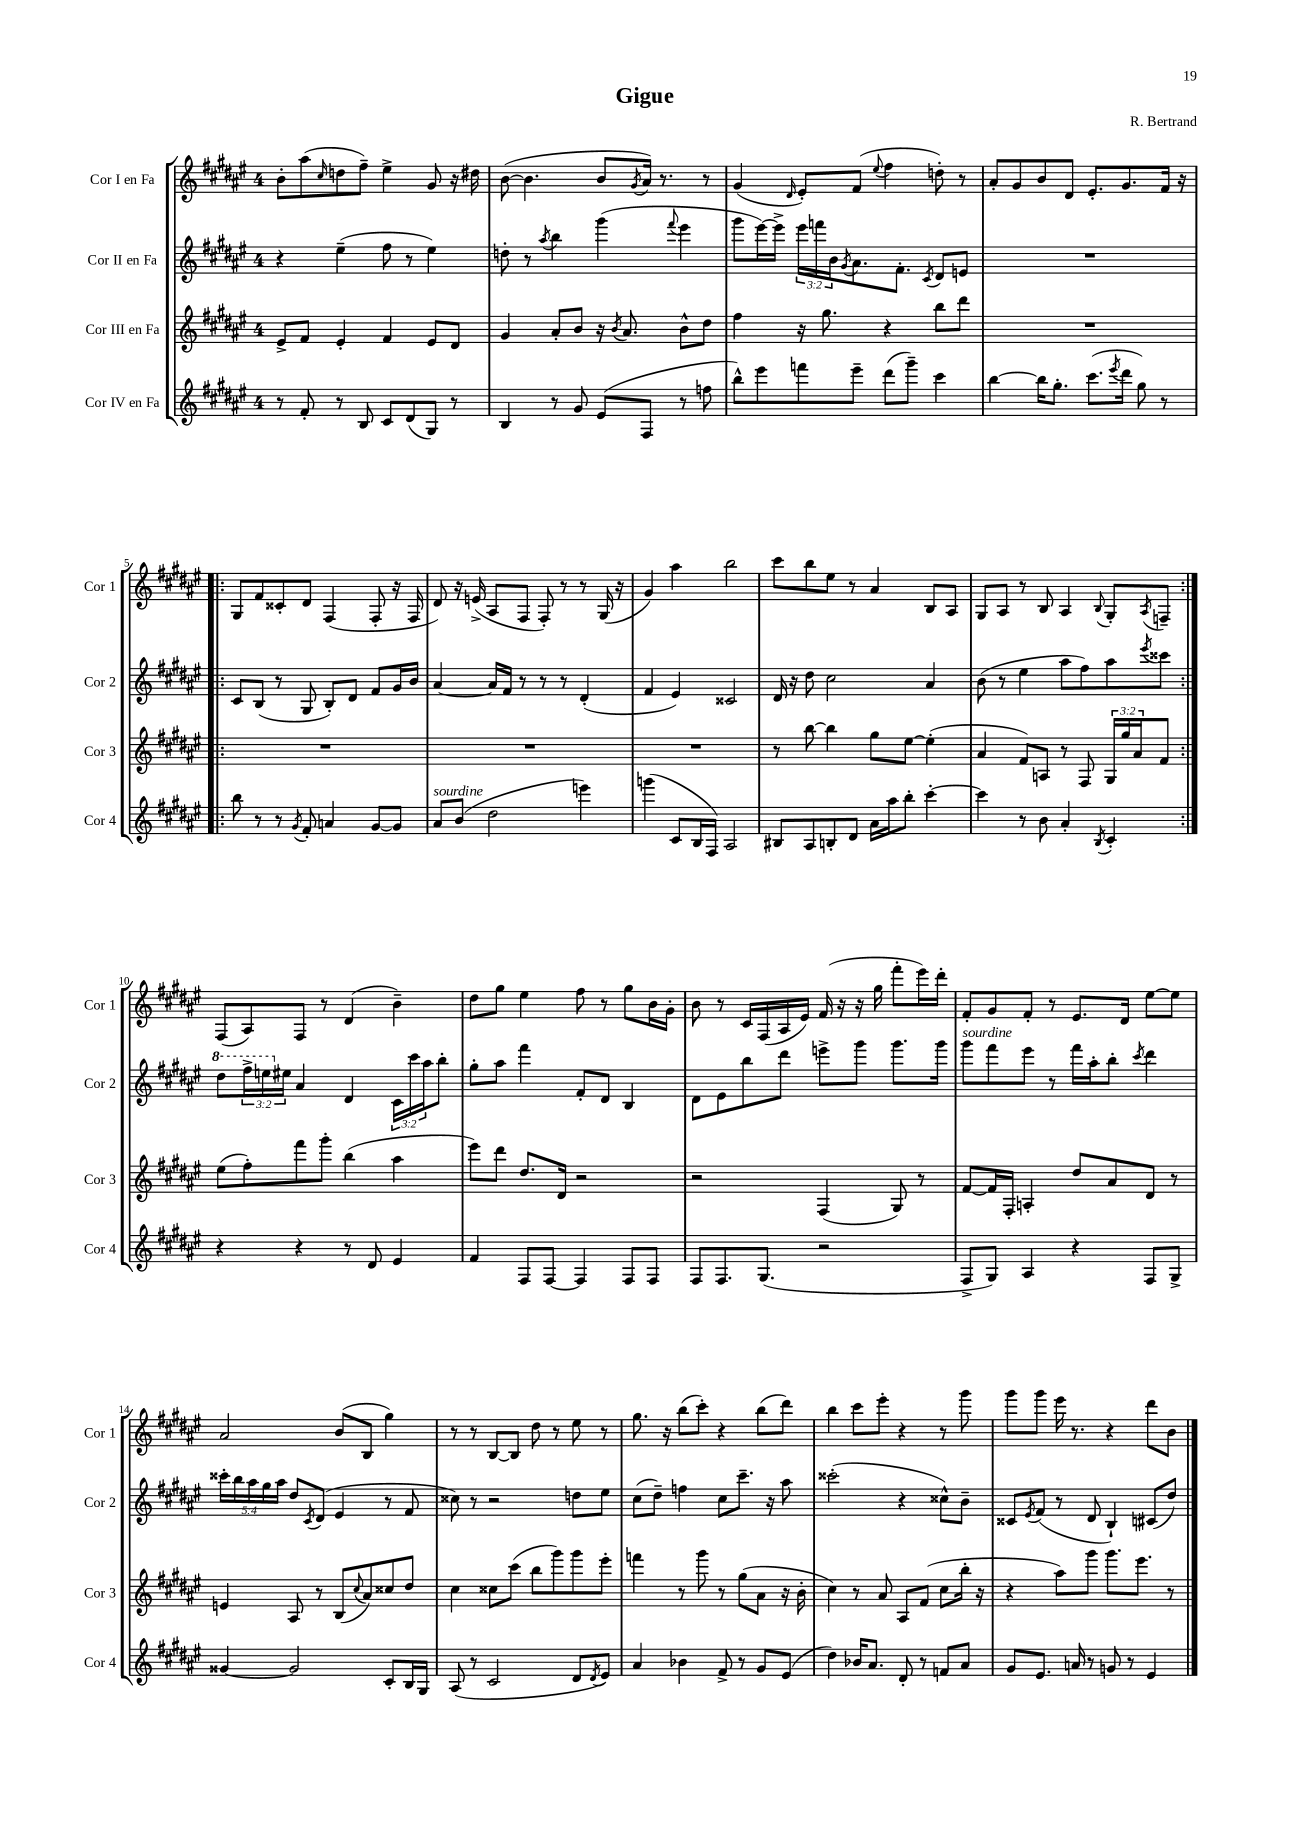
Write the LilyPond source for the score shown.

\header { title = "Gigue" composer = "R. Bertrand" }
<<
\new StaffGroup <<
\new Staff = "s0" \with { instrumentName = "Cor I en Fa" shortInstrumentName = "Cor 1" } {
    \clef treble \key fis \major \once \override Staff.TimeSignature.style = #'single-digit \time 4/4
    b'8-. ais''8( \grace { cis''16 } d''8 fis''8--) eis''4-> gis'8 r16 dis''16 |
    b'8~( b'4. b'8 \acciaccatura { gis'8 } ais'16) r8. r8 |
    gis'4( \grace { dis'16 } eis'8-.) fis'8( \appoggiatura { eis''8 } fis''4 d''8-.) r8 |
    ais'8-. gis'8 b'8 dis'8 eis'8.-. gis'8. fis'16 r16 |
    \repeat volta 2 { gis8 fis'8 cisis'8-. dis'8 fis4( fis8-. r16 fis16 |
    dis'8) r16 e'16->( ais8 fis8 fis8-.) r8 r8 gis16( r16 |
    gis'4) ais''4 b''2 |
    cis'''8 b''8 eis''8 r8 ais'4 b8 ais8 |
    gis8 ais8 r8 b8 ais4 \appoggiatura { b8 } gis8-. \acciaccatura { ais8 } f8-- | }
    fis8( ais8) fis8 r8 dis'4( b'4--) |
    dis''8 gis''8 eis''4 fis''8 r8 gis''8 b'16 gis'16-. |
    b'8 r8 cis'16 fis16( ais16 eis'16) fis'16( r16 r16 gis''16 fis'''8-. eis'''16) dis'''16-. |
    fis'8-. gis'8 fis'8-. r8 eis'8. dis'16 eis''8~ eis''8 |
    ais'2 b'8( b8 gis''4) |
    r8 r8 b8~ b8 dis''8 r8 eis''8 r8 |
    gis''8. r16 b''8( cis'''8-.) r4 b''8( dis'''8) |
    b''4 cis'''8 eis'''8-. r4 r8 gis'''8 |
    gis'''8 gis'''8 eis'''16 r8. r4 dis'''8 b'8 \bar "|." |
}
\new Staff = "s1" \with { instrumentName = "Cor II en Fa" shortInstrumentName = "Cor 2" } {
    \clef treble \key fis \major \once \override Staff.TimeSignature.style = #'single-digit \time 4/4 \override Staff.TupletNumber.text = #tuplet-number::calc-fraction-text
    r4 eis''4--( fis''8 r8 eis''4) |
    d''8-. r8 \acciaccatura { ais''8 } b''4 gis'''4( \appoggiatura { fis'''8 } eis'''4 |
    gis'''8 eis'''16~) eis'''16-> \tuplet 3/2 { eis'''16 f'''16 b'16 } \acciaccatura { gis'8 } ais'8. fis'8.-. \acciaccatura { cis'8 } dis'8 e'8 |
    R1 |
    \repeat volta 2 { cis'8 b8( r8 gis8 b8-.) dis'8 fis'8 gis'16 b'16 |
    ais'4~ ais'16 fis'16 r8 r8 r8 dis'4-.( |
    fis'4 eis'4) cisis'2 |
    dis'16 r16 dis''8 cis''2 ais'4 |
    b'8( r8 eis''4 ais''8 fis''8) ais''8 \acciaccatura { eis'''8 } cisis'''8 | }
    \ottava #1 dis'''8 \tuplet 3/2 { fis'''16-> e'''16 \ottava #0 eis''!16 } ais'4 dis'4 \tuplet 3/2 { cis'16 cis'''16 ais''16 } b''8-. |
    gis''8-. ais''8 fis'''4 fis'8-. dis'8 b4 |
    dis'8 eis'8 b''8 dis'''8 e'''8-> gis'''8 gis'''8. gis'''16 |
    gis'''8^\markup { \italic "sourdine" } fis'''8 eis'''8 r8 fis'''16 ais''16-. b''8-. \acciaccatura { cis'''8 } dis'''4 |
    \tuplet 5/4 { cisis'''16-. b''16 ais''16 gis''16 ais''16 } dis''8 \acciaccatura { cis'8 } dis'8( eis'4 r8 fis'8 |
    cisis''8) r8 r2 d''8 eis''8 |
    cis''8( dis''8--) f''4 cis''8 cis'''8.-- r16 ais''8 |
    cisis'''2-.( r4 cisis''8-^) b'8-- |
    cisis'8 \acciaccatura { eis'8 } fis'8( r8 dis'8 b4-!) cis'8( dis''8) \bar "|." |
}
\new Staff = "s2" \with { instrumentName = "Cor III en Fa" shortInstrumentName = "Cor 3" } {
    \clef treble \key fis \major \once \override Staff.TimeSignature.style = #'single-digit \time 4/4 \override Staff.TupletNumber.text = #tuplet-number::calc-fraction-text
    eis'8-> fis'8 eis'4-. fis'4 eis'8 dis'8 |
    gis'4 ais'8-. b'8 r16 \acciaccatura { b'8 } ais'8. b'8-^ dis''8 |
    fis''4 r16 gis''8. r4 b''8 dis'''8 |
    R1 |
    \repeat volta 2 { R1 |
    R1 |
    R1 |
    r8 b''8~ b''4 gis''8 eis''8~ eis''4-.( |
    ais'4 fis'8) a8 r8 fis8 \tuplet 3/2 { gis16 gis''16 ais'16 } fis'8 | }
    eis''8( fis''8-.) fis'''8 gis'''8-. b''4( ais''4 |
    eis'''8) dis'''8 dis''8. dis'16 r2 |
    r2 fis4( gis8) r8 |
    fis'8~ fis'16 fis16-. a4-. dis''8 ais'8 dis'8 r8 |
    e'4 ais8 r8 b8( \appoggiatura { cis''8 } ais'8) cisis''8 dis''8 |
    cis''4 cisis''8 cis'''8( b''8 gis'''8) gis'''8 eis'''8-. |
    f'''4 r8 gis'''8 r8 gis''8( ais'8 r16 b'16-. |
    cis''4) r8 ais'8 ais8 fis'8( cis''8 b''16-. r16 |
    r4 ais''8) gis'''8 gis'''8. eis'''8. r8 \bar "|." |
}
\new Staff = "s3" \with { instrumentName = "Cor IV en Fa" shortInstrumentName = "Cor 4" } {
    \clef treble \key fis \major \once \override Staff.TimeSignature.style = #'single-digit \time 4/4
    r8 fis'8-. r8 b8 cis'8 dis'8( gis8) r8 |
    b4 r8 gis'8 eis'8( fis8 r8 f''8 |
    b''8-^) eis'''8 f'''8 eis'''8-- dis'''8( gis'''8--) cis'''4 |
    b''4~ b''16 gis''8.-. cis'''8.( \acciaccatura { eis'''8 } dis'''16 gis''8) r8 |
    \repeat volta 2 { b''8 r8 r8 \acciaccatura { gis'8 } fis'8-. a'4 gis'8~ gis'8 |
    ais'8^\markup { \italic "sourdine" } b'8( dis''2 e'''4) |
    g'''4( cis'8 b16 fis16) ais2 |
    bis8 ais8 b8-. dis'8 ais'16 ais''16 b''8-. cis'''4~-. |
    cis'''4 r8 b'8 ais'4-. \acciaccatura { b8 } cis'4-. | }
    r4 r4 r8 dis'8 eis'4 |
    fis'4 fis8 fis8~ fis4 fis8 fis8 |
    fis8 fis8. gis8.( r2 |
    fis8-> gis8) ais4 r4 fis8 gis8-> |
    gisis'4~ gisis'2 cis'8-. b16 gis16 |
    ais8( r8 cis'2 dis'8 \acciaccatura { dis'8 } eis'8) |
    ais'4 bes'4 fis'8-> r8 gis'8 eis'8( |
    dis''4) bes'16 ais'8. dis'8-. r8 f'8 ais'8 |
    gis'8 eis'8. a'16 r8 g'8 r8 eis'4 \bar "|." |
}
>>
>>
